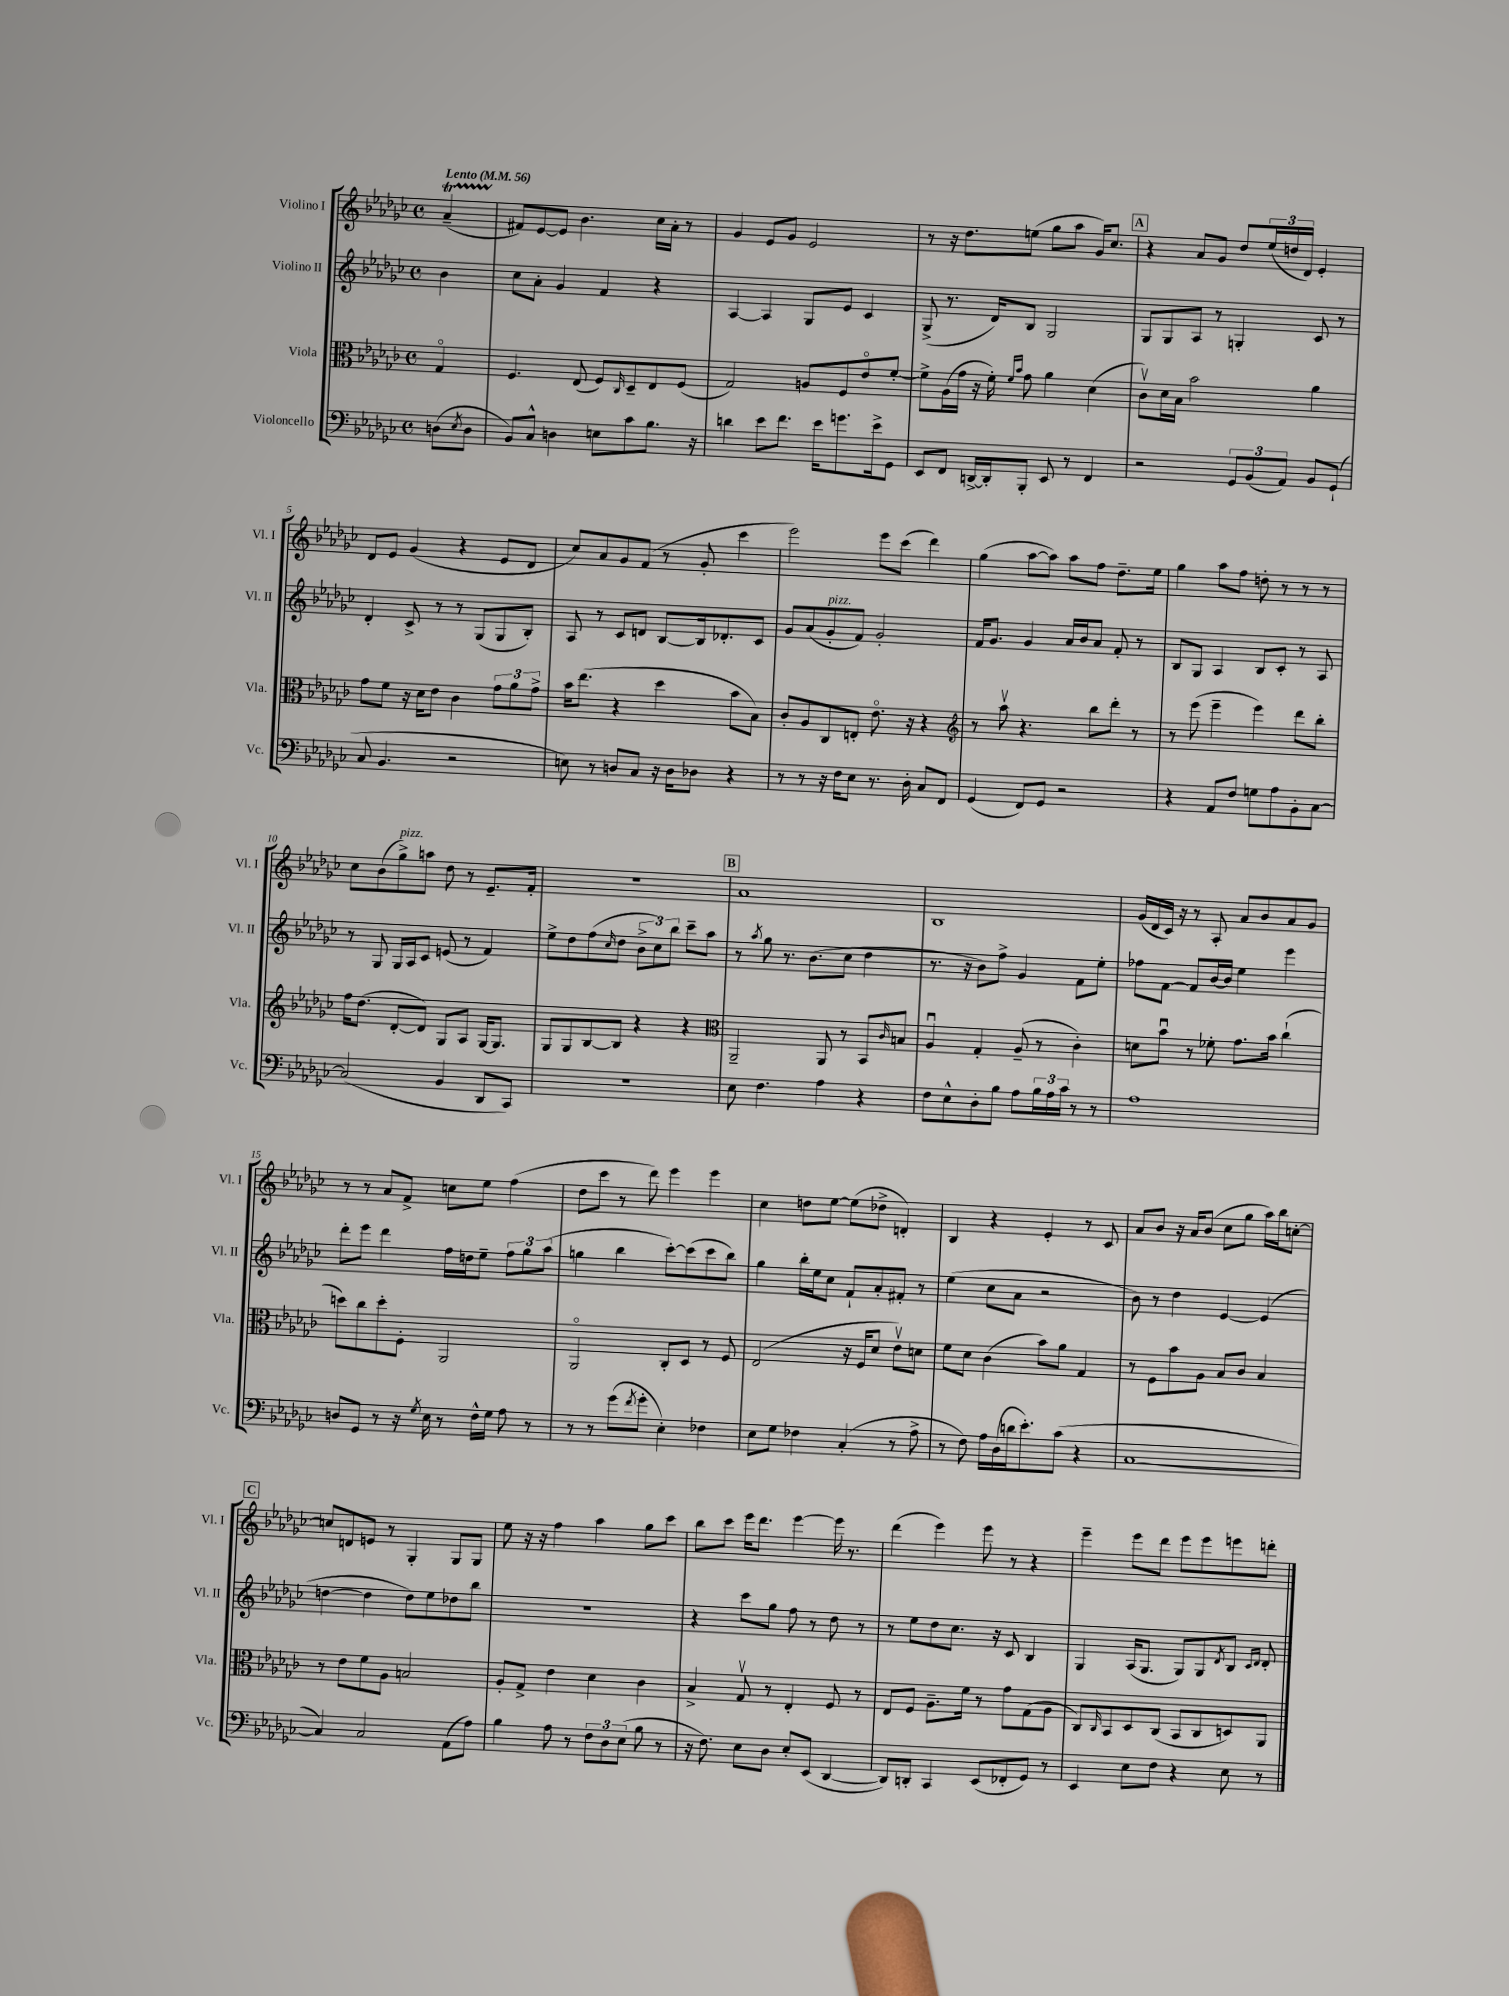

**kern	**kern	**kern	**kern
*part4	*part3	*part2	*part1
*staff4	*staff3	*staff2	*staff1
*I"Violoncello	*I"Viola	*I"Violino II	*I"Violino I
*I'Vc.	*I'Vla.	*I'Vl. II	*I'Vl. I
*clefF4	*clefC3	*clefG2	*clefG2
*k[b-e-a-d-g-c-]	*k[b-e-a-d-g-c-]	*k[b-e-a-d-g-c-]	*k[b-e-a-d-g-c-]
*M4/4	*M4/4	*M4/4	*M4/4
*met(c)	*met(c)	*met(c)	*met(c)
*MM56	*MM56	*MM56	*MM56
=	=	=	=
!	!	!	!LO:TX:a:B:t=Lento
(8Dn\L	4G-/	4b-\	(4a-T~/
8qE-/	.	.	.
8D\J	.	.	.
=1	=1	=1	=1
8BB-/L)	4.F/	8cc-\L	8f#X/L)
8C-^^/J	.	8a-'\J	[8e-/
4Dn\	.	4g-/	8e-/J]
.	(8E-/	.	4.b-\
8En\L	8F/L)	4f/	.
.	16qqC-/	.	.
8c-\	8D-~/	.	.
8.B-\J	8E-/	4r	16cc-\LL
.	.	.	16a-'\JJ
.	(8F/J	.	8r
16r	.	.	.
=2	=2	=2	=2
4dn\	2G-/)	[4A-/	4g-/
8e-\L	.	4A-/]	8e-/L
8.f\J	.	.	8g-/J
.	8An/L	8G-/L	2e-/
16e-\KL	.	.	.
8.gn\	8F/	8e-/J	.
.	8e-/	4c-/	.
16e-^\k	.	.	.
8GG-\J	[8f'/J	.	.
=3	=3	=3	=3
8EE-/L	8f^\L]	(8G-^/	8r
8FF/J	(16A-\L	8.r	16r
.	16g-\JJ	.	8.dd-\L
[16DDn^/LL	16r	.	.
16DD'/J]	16f'\)	16d-/KL)	.
.	16qqf/LL	.	.
.	16qqb-/JJ	.	.
8BBB-'/J	8g-\	8B-/J	(8een\J
8EE-/	4a-\	2G-/	8gg-\L
8r	.	.	8aa-\J
4FF/	(4d-\	.	16g-/KL)
.	.	.	8.cc-/J
!!LO:REH:place=s1:t=A
=4	=4	=4	=4
2r	8c-v\L)	8G-/L	4r
.	16d-\L	8G-/	.
.	16B-\JJ	.	.
.	2b-\	8A-/J	8a-/L
.	.	8r	8g-/J
12GG-/L	.	4Gn'/	8dd-/L
(12BB-/	.	.	.
.	.	.	(24ee-/L
12AA-/J)	.	.	24ddn/
.	.	.	24d-/JJ)
8BB-/L	4a-\	8c-/	4e-'/
(8GG-`/J	.	8r	.
!!LO:LB:g=z
=5	=5	=5	=5
8C-/	8g-\L	4d-'/	8d-/L
4.BB-/	8f\J	.	8e-/J
.	16r	8c-^/	(4g-/
.	16d-\KL	.	.
.	8e-\J	8r	.
2r	4c-\	8r	4r
.	.	(8G-/L	.
.	12g-\L	8G-/	8e-/L
.	12a-\	.	.
.	.	8B-'/J)	8d-/J
.	12g-^\J	.	.
=6	=6	=6	=6
8En\)	16b-\KL	8A-/	8cc-/L)
.	(8.ee-\J	.	.
8r	.	8r	8a-/
8Dn/L	4r	8c-/L	8g-/
8C-/J	.	8dn/J	(8f/J
16r	4dd-\	[8B-/L	8r
16D\KL	.	.	.
8D-X\J	.	16B-/k]	8g-'/
.	.	8.d-X'/	.
4r	8b-\L	.	4ccc-\
.	8B-\J)	8c-/J	.
=7	=7	=7	=7
8r	8c-'/L	8g-/L	2eee-\)
8r	8A-/	(8a-/	.
!	!	!LO:TX:a:i:t=pizz.	!
16r	8C-/	8g-'/	.
16F\KL	.	.	.
8E-\J	8En'/J	8f/J)	.
8.r	8.e-\	2g-'/	8eee-\L
.	.	.	(8ccc-\J
16D-'\	16r	.	.
8C-/L	4r	.	4ddd-\)
8FF/J	.	.	.
=8	=8	=8	=8
*	*clefG2	*	*
(4GG-/	8r	16f/KL	(4gg-\
.	.	8.g-/J	.
.	8aa-v\	.	.
8FF/L)	4.r	4g-/	[8aa-\L
8GG-/J	.	.	8aa-\J])
2r	.	16a-/LL	8aa-\L
.	.	16b-/J	.
.	8bb-\L	8a-/J	8ff\J
.	8ddd-'\J	8f'/	8.dd-~\L
.	8r	8r	.
.	.	.	16ee-\Jk
=9	=9	=9	=9
4r	8r	8B-/L	4gg-\
.	(8eee-\	8G-/J	.
8AA-/L	4eee-~\	4A-/	8aa-\L
8F/J	.	.	8ff\J
8Gn\L	4eee-\)	8B-/L	8ddn'\
8A-\	.	8c-'/J	8r
8BB-'\	8ddd-\L	8r	8r
[8C-\J	8bb-'\J	8A-/	8r
!!LO:LB:g=z
=10	=10	=10	=10
(2C-/]	16ff\KL	8r	8cc-\L
.	(8.dd-\J	.	.
.	.	8G-/	(8b-\
!	!	!	!LO:TX:a:i:t=pizz.
.	[8d-'/L	16G-/LL	8gg-^\)
.	.	16A-/J	.
.	8d-/J])	8c-/J	8aan\J
4BB-/	8G-/L	(8en/	8dd-\
.	8A-/J	8r	8r
8DD-/L	[16G-/KL	4f/)	8.e-~/L
.	8.G-/J]	.	.
8CC-/J)	.	.	.
.	.	.	16f'/Jk
=11	=11	=11	=11
1r	8G-/L	8ee-^\L	1r
.	8G-/	8dd-\	.
.	[8B-/	(8ff\	.
.	.	16qqcc-/	.
.	8B-/J]	8dd-\J	.
.	4r	12b-^\L	.
.	.	12cc-\)	.
.	.	12bb-\J	.
.	4r	8ccc-~\L	.
.	.	8aa-\J	.
!!LO:REH:place=s1:t=B
=12	=12	=12	=12
*	*clefC3	*	*
8E-\	2AA-~/	8r	1a-
.	.	8qaa-/	.
4.F\	.	8gg-\	.
.	.	8.r	.
.	.	(8.b-\L	.
4A-\	8AA-/	.	.
.	8r	8cc-\J	.
4r	8BB-/L	4dd-\	.
.	16qqc-/	.	.
.	8Bn/J	.	.
=13	=13	=13	=13
8F\L	4A-u/	8.r	1B-
8E-^^\	.	.	.
.	.	16r	.
8D-'\	4G-'/	8b-\L)	.
8B-\J	.	8ff^\J	.
8A-\L	(8A-~/	4g-/	.
24B-\L	8r	.	.
24A-\	.	.	.
24c-\JJ	.	.	.
8r	4c-'\)	8f\L	.
8r	.	8ee-'\J	.
=14	=14	=14	=14
1A-	8dn\L	8ff-X\L	(16g-/LL
.	.	.	16d-/
.	8b-u\J	[8f\J	16c-/JJ)
.	.	.	16r
.	8r	8f/L]	8r
.	8f-X'\	[16b-/L	8A-'/
.	.	16b-/JJ]	.
.	8.g-\L	4ee-\	8a-/L
.	.	.	8b-/
.	16b-\Jk	.	.
.	(4cc-`\	4eee-\	8a-/
.	.	.	8g-/J
!!LO:LB:g=z
=15	=15	=15	=15
8Dn/L	8ddn\L)	8ddd-'\L	8r
8GG-/J	8cc-\	8eee-\J	8r
8r	8dd'\	4ddd-\	8a-/L
16r	8F'\J	.	8f^/J
8qG-/	.	.	.
16E-\	.	.	.
8r	2AA-/	16ff\LL	8ccn\L
.	.	16ddn\J	.
16F^^\LL	.	8ee-~\J	8ee-\J
16G-\JJ	.	.	.
8A-\	.	12ff\L	(4ff\
.	.	12gg-\	.
8r	.	.	.
.	.	(12aa-\J	.
=16	=16	=16	=16
8r	2AA-/	4ggn\	8dd-\L
8r	.	.	8ccc-\J
(8g-\L	.	4bb-\	8r
8qf/	.	.	.
8g-'\J	.	.	8ddd-\)
4E-'\)	8C-'/L	[8ccc-'\L)	4eee-\
.	8D-/J	(8ccc-\]	.
4F-X\	8r	8ccc-\	4eee-\
.	8F/	8bb-\J)	.
=17	=17	=17	=17
8E-\L	(2E-/	4gg-\	4cc-\
8G-\J	.	.	.
4F-X\	.	16bb-'\LL	8ddn\L
.	.	16ee-\J	.
.	.	8cc-\J	[8ee-\J
(4C-'/	16r	8f`/L	(8ee-\L]
.	16F/KL	.	.
.	8d-/J	8a-'/	8dd-X^\J
8r	8e-v\L)	8f#X'/J	4dn'/)
8A-^\	8dn\J	8r	.
=18	=18	=18	=18
8r	8f\L	(4ee-\	4B-/
8F\)	8d-\J	.	.
16A-\LL	(4c-\	8cc-\L	4r
(16D-\	.	.	.
16dn\J	.	8a-\J	.
8.e-'\)	.	.	.
.	8b-\L)	2r	4e-'/
(8c-\J	8a-\J	.	.
4r	4G-/	.	8r
.	.	.	8c-/
=19	=19	=19	=19
[1C-	8r	8b-\)	8a-/L
.	8F\L	8r	8b-/J
.	8b-\	4dd-\	16r
.	.	.	16a-/KL
.	8A-\J	.	(8b-/J
.	8B-/L	[4e-/	8cc-\L
.	8c-/J	.	8gg-\J
.	4B-/	(4e-/]	16aa-\LL)
.	.	.	16bb-\J
.	.	.	[8ccn'\J
!!LO:LB:g=z
!!LO:REH:place=s1:t=C
=20	=20	=20	=20
4C-/])	8r	[4ddn\	8ccn/L]
.	8e-\L	.	8dn/
2C-/	8f\	4dd\]	8en/J
.	8A-\J	.	8r
.	2Bn/	8dd\L)	4G-'/
.	.	8ee-\	.
(8AA-\L	.	8dd-X\	8G-/L
8A-\J)	.	8bb-\J	8G-/J
=21	=21	=21	=21
4B-\	8A-'/L	1r	8ee-\
.	8G-^/J	.	16r
.	.	.	16r
8A-\	4e-\	.	4ff\
8r	.	.	.
12F\L	4d-\	.	4aa-\
12D-\	.	.	.
(12E-\J	.	.	.
8B-\	4c-\	.	8gg-\L
8r	.	.	8ccc-\J
=22	=22	=22	=22
16r	4B-^/	4r	8bb-\L
8.F\)	.	.	.
.	.	.	8ccc-\J
8E-\L	8G-v/	8ccc-\L	16eee-\KL
.	.	.	8.ddd-\J
8D-\J	8r	8gg-\J	.
8E-'/L	4E-'/	8ff\	[4eee-\
(8EE-/J	.	8r	.
[4DD-/	8F/	8dd-\	16eee-\]
.	.	.	8.r
.	8r	8r	.
=23	=23	=23	=23
8DD-/L])	8E-/L	8r	(4ddd-\
8DDn'/J	8F/J	8ee-\L	.
4CC-/	8.A-~\L	8dd-\	4eee-\)
.	.	8.cc-\J	.
.	16f\Jk	.	.
(8EE-/L	8r	.	8eee-\
.	.	16r	.
8FF-X'/	8g-\L	8c-/	8r
8GG-/J)	(8G-\	4B-/	4r
8r	8A-\J	.	.
=24	=24	=24	=24
4EE-/	8C-/L)	4G-/	4eee-~\
.	16qqC-/	.	.
.	8BB-/	.	.
8E-\L	8D-/	(16A-/KL	8eee-\L
.	.	8.G-/J	.
8F\J	(8C-/J	.	8ddd-\J
4r	8BB-/L	8G-/L)	8eee-\L
.	8C-/	8G-/	8eee-\
.	.	8qd-/	.
8E-\	8Dn/)	8B-/J	8eeen\
.	.	16qqc-/LL	.
.	.	16qqd-/JJ	.
8r	8AA-/J	8d-'/	8dddn'\J
==	==	==	==
*-	*-	*-	*-
